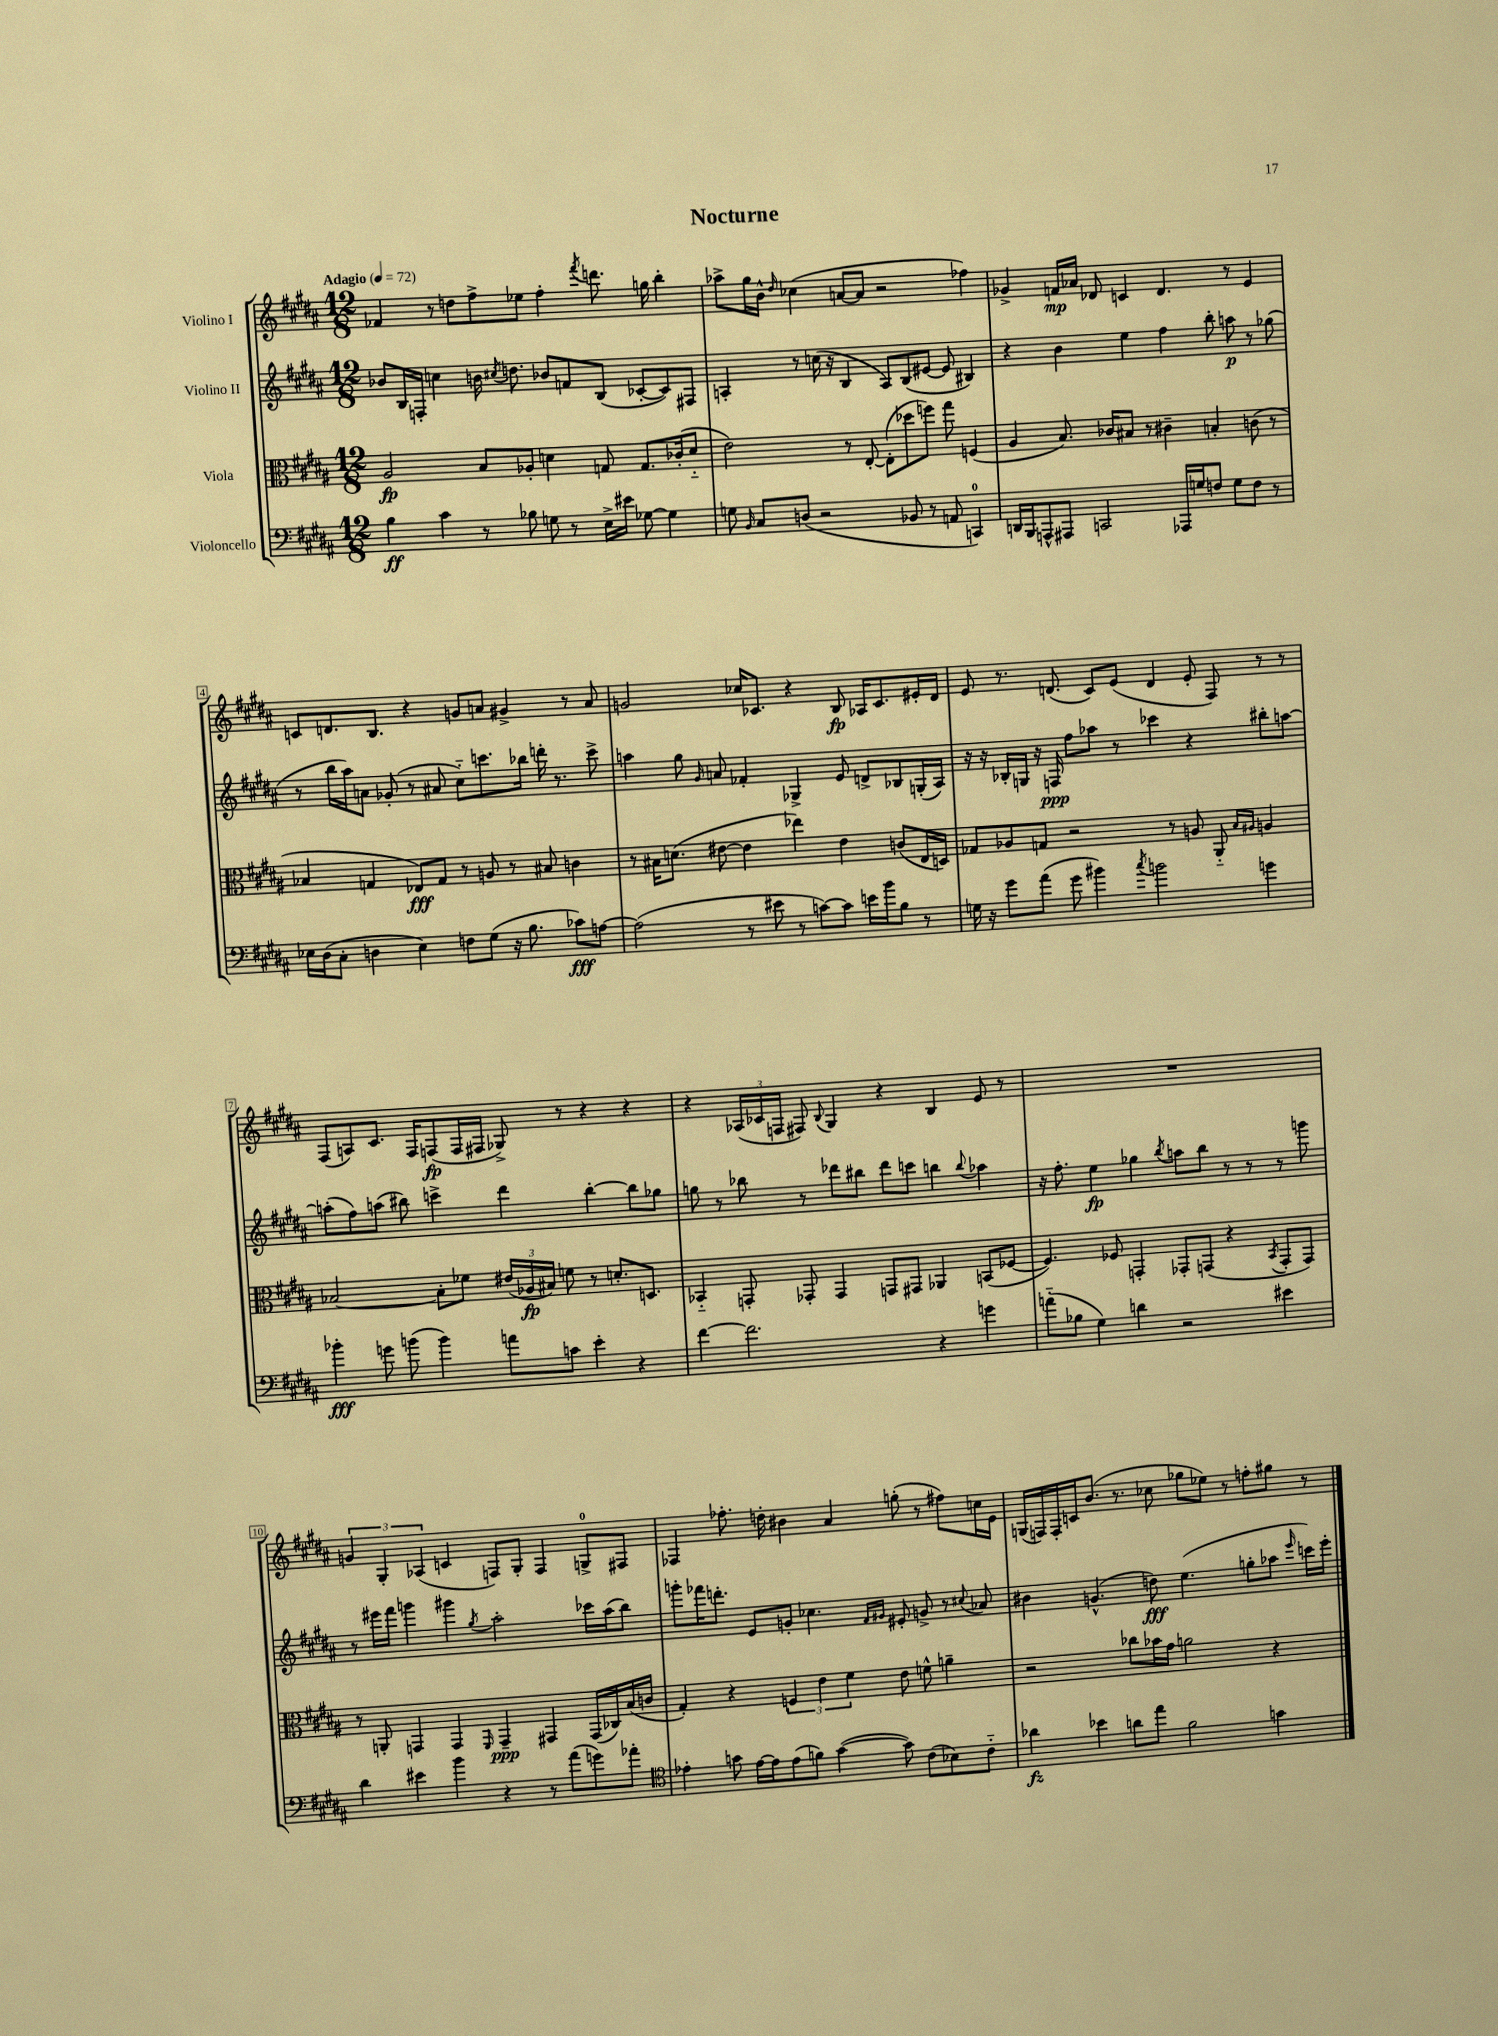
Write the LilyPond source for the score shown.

\header { title = "Nocturne" }
<<
\new StaffGroup <<
\new Staff = "s0" \with { instrumentName = "Violino I" } {
    \clef treble \key b \major \numericTimeSignature \time 12/8 \tempo "Adagio" 4 = 72
    \autoBeamOff fes'4 r8 d''8[ fis''8-> ees''8] fis''4-. \acciaccatura { fis'''8 } d'''8. g''16 b''4-. |
    aes''8[-> gis''16 b'16]-^ \grace { dis''16 } ces''4( a'8[~ a'8] r2 fes''4) |
    ges'4-> f'16[\mp aes'16] des'8 c'4 des'4. r8 e'4 |
    c'8[ d'8. b8.] r4 g'8[ a'8] gis'4-> r8 a'8 |
    g'2 ces''16[ ces'8.] r4 b8\fp aes16[ ces'8. eis'16-. dis'16] |
    e'8 r8. d'8.( cis'8[) e'8]( d'4 e'8-. fis8) r8 r8 |
    fis8[( a8) cis'8.] fis16[ f8\fp( f16 fis16] ges8->) r8 r4 r4 |
    r4 \tuplet 3/2 { aes16[( ces'16 f16] } fis8) \appoggiatura { b8 } gis4 r4 b4 e'8 r8 |
    R1. |
    \tuplet 3/2 { g'4 gis4-. aes4( } c'4 f8[) gis8]-. f4 g8[-0-> fis8] |
    fes4 fes''8.-. d''16-. bis'4 ais'4 g''8-.( r8 fis''8[) c''16 e'16] |
    g16[( f16) f16-. c'16 b'8.]( r8. ces''8 ges''8[ ees''8]) r8 f''8[-. gis''8] r8 \bar "|." |
}
\new Staff = "s1" \with { instrumentName = "Violino II" } {
    \clef treble \key b \major \numericTimeSignature \time 12/8
    \autoBeamOff bes'8[ b16 f16]-. c''4 b'16 \acciaccatura { cis''8 } d''8. bes'8[ f'8 b8]( ces'8[~-. ces'8) fis8] |
    a4-. r8 c''16( r16 b4 a8[) b8( eis'8]~ eis'8 bis4) |
    r4 b'4 e''4 fis''4 b''8-. a''8\p r8 ges''8( |
    r8 b''16[ ais''16) a'8] ges'8-.( r8 ais'8 cis''8[-_) c'''8. bes''16] d'''16-. r8. c'''8-> |
    a''4 gis''8 \grace { gis'16 } a'8 fes'4-. ges4-> e'8 d'8[-> bes8 g16-.( ais16]) |
    r16 r16 bes16[-. g16] r16 f16\ppp fis''8[ aes''8] r8 ces'''4 r4 bis''8[-. a''8]~ |
    a''8[-.( fis''8) a''8]( bis''8) c'''4-> dis'''4 bis''4~-. bis''8[ ges''8] |
    g''8 r8 bes''8 r8 des'''8[ bis''8] des'''8[ c'''8] b''4 \appoggiatura { b''8 } aes''4 |
    r16 fis''8.-. e''4\fp ges''4 \acciaccatura { b''8 } a''8[ b''8] r8 r8 r8 g'''8 |
    r8 eis'''16[ fis'''16] g'''4 gis'''4 \acciaccatura { gis''8 } ais''2-. ces'''16[ ais''16( b''8]) |
    g'''8[-. fes'''16 d'''8.]-. e'8[ g'8]-. ces''4. \grace { fis'16[ gis'16] } eis'8-. g'8-> r8 \appoggiatura { cis''8 } aes'8 |
    bis'4 g'4.-^( d''8\fff) e''4.( g''8[-. aes''8] \grace { e'''16 } c'''16[) e'''16]-. \bar "|." |
}
\new Staff = "s2" \with { instrumentName = "Viola" } {
    \clef alto \key b \major \numericTimeSignature \time 12/8
    \autoBeamOff ais2\fp b8[ aes8]-. d'4 g8 g8.[ ces'16-.( d'8]-_ |
    e'2) r8 e8~-. e8[-.( des''8 f''8]) gis''8 f4( |
    ais4 b8.) ces'16[ bis8] r8 cis'4-- b4-. c'8( r8 |
    bes4 g4 ees8[\fff) g8] r8 a8 r8 bis8 c'4 |
    r8 bis16[ d'8.]( eis'8~ eis'4 ees''4) eis'4 c'8[( e16 d16]) |
    ges8[ aes8 g8] r2 r8 a8 ais,8-_ \grace { b16[ ais16] } a4 |
    bes2~ bes8[-. fes'8] \tuplet 3/2 { eis'16[( aes16\fp bis16]) } f'8 r8 d'8.[-. d8.] |
    bes,4-_ g,8-. ges,8-. ges,4 g,8[ gis,8] aes,4 b,8[( fes8]~ |
    fes4.) fes8 g,4-. ges,8[-. g,8]( r4 \acciaccatura { b,8 } g,8[-. g,8]) |
    r8 a,8-. g,4 g,4 \grace { fis,16 } g,4--\ppp gis,4 gis,16[( ces16) b16( c'16] |
    gis4-.) r4 \tuplet 3/2 { f4 e'4 fis'4 } e'8 f'8-^ a'4-- |
    r2 ces''8[ bes'16 gis'16] a'2 r4 \bar "|." |
}
\new Staff = "s3" \with { instrumentName = "Violoncello" } {
    \clef bass \key b \major \numericTimeSignature \time 12/8
    \autoBeamOff b4\ff cis'4 r8 bes8 g8 r8 e16[-> eis'16] ges8~ ges4 |
    g8 \grace { b,16 } cis8[ d8]( r2 bes,8 r8 a,8 c,4-0) |
    d,16[ b,,16 a,,8-^ ais,,8] c,2 aes,,16[ g16 f8] g8[ f8] r8 |
    ees16[ dis16( cis8]-. d4 ees4) f8[ gis8]( r16 b8. ces'8[\fff) a8]~ |
    a2( r8 eis'8 r8 c'8[~) c'8] e'16[ b'16 b8] r8 |
    g16 r16 gis'8[ ais'8]( gis'8 bis'4) \acciaccatura { cis''8 } b'2 g'4 |
    bes'4-.\fff g'8 b'8( b'4) a'8[ c'8] e'4-. r4 |
    fis'4~ fis'2. r4 g'4 |
    a'8[-_( bes8] gis4) d'4 r2 eis'4 |
    dis'4 eis'4 b'4 r4 r8 ais'8[( g'8) aes'8]-. |
    \clef tenor ees'4-. g'8 ees'16[~ ees'16 ees'8( f'8]) g'4~( g'8) cis'8[( bes8) cis'8]-_ |
    aes'4\fz bes'4 a'8[ e''8] fis'2 g'4 \bar "|." |
}
>>
>>
\layout { \context { \Score \override BarNumber.stencil = #(make-stencil-boxer 0.1 0.3 ly:text-interface::print) } }
